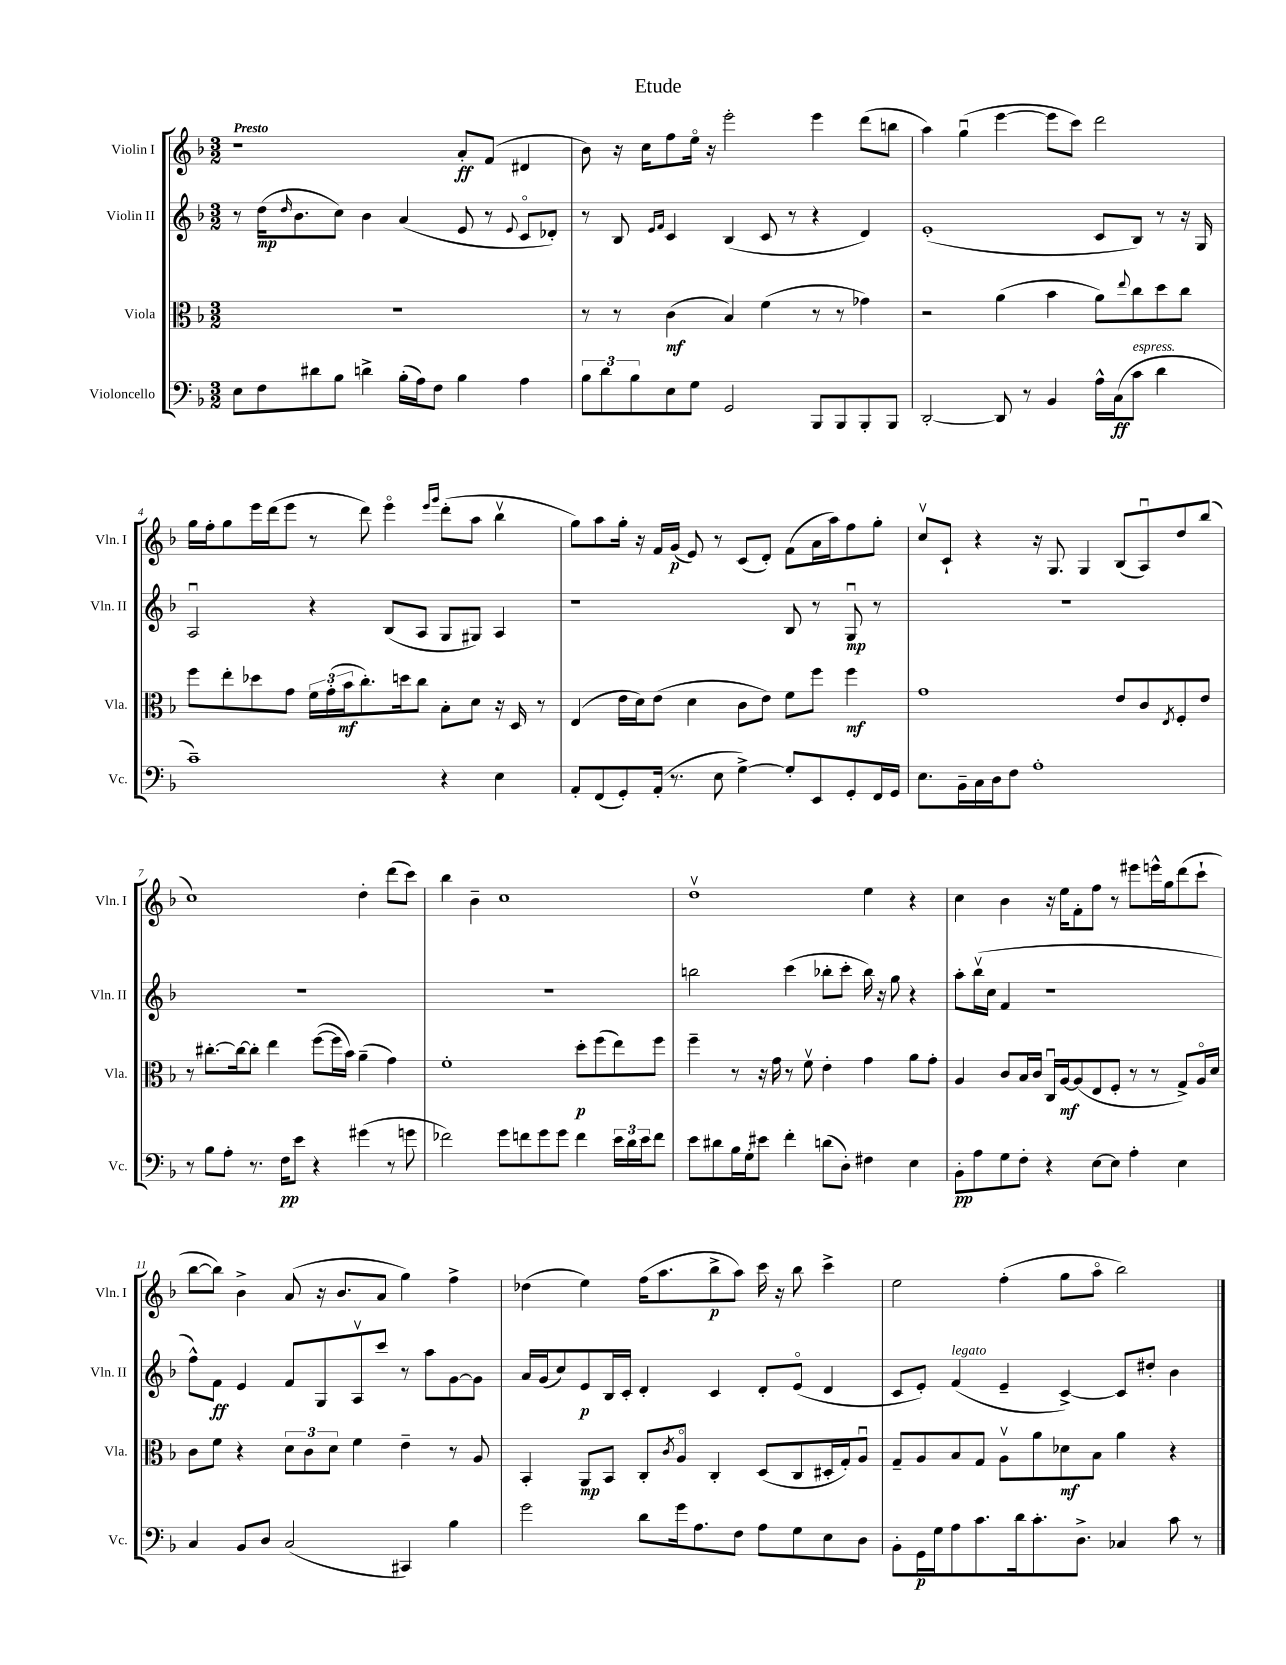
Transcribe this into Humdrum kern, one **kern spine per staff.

**kern	**kern	**kern	**kern
*staff4	*staff3	*staff2	*staff1
*clefF4	*clefC3	*clefG2	*clefG2
*k[b-]	*k[b-]	*k[b-]	*k[b-]
*M3/2	*M3/2	*M3/2	*M3/2
8E	1.r	8r	1r
8F	.	(16dd	.
.	.	16qqdd	.
.	.	8.b-	.
8d#	.	.	.
8B-	.	8cc)	.
4d^	.	4b-	.
(16B-'	.	(4a	.
16A)	.	.	.
8F	.	.	.
4B-	.	8e	8a'
.	.	8r	(8f
.	.	8qqe	.
4A	.	8co	4d#
.	.	8d-')	.
=	=	=	=
12B-	8r	8r	8b-)
12d	.	.	.
.	8r	8B-	16r
12B-	.	.	.
.	.	.	16cc
.	.	16qqe	.
.	.	16qqf	.
8E	(4c	4c	8ff
8G	.	.	16eeo
.	.	.	16r
2GG	4B-)	(4B-	2eee'
.	(4f	8c	.
.	.	8r	.
8BBB-	8r	4r	4eee
8BBB-	8r	.	.
8BBB-'	4g-)	4d)	(8ddd
8BBB-	.	.	8bb
=	=	=	=
[2DD'	2r	(1e'	4aa)
.	.	.	(4ggu
8DD]	(4a	.	[4eee
8r	.	.	.
4BB-	4b-	.	8eee]
.	.	.	8ccc)
16A^^	8a)	8c	2ddd
(16C	.	.	.
.	8qqee	.	.
8c	8cc	8B-)	.
4d	8dd	8r	.
.	8cc	16r	.
.	.	16G	.
=	=	=	=
1c~)	8ff	2Au	16gg
.	.	.	16ff'
.	8ee'	.	8gg
.	8dd-	.	16eee
.	.	.	(16ddd
.	8g	.	8eee
.	24f	4r	8r
.	(24g'	.	.
.	24b-	.	.
.	8.cc')	.	8ddd)
.	.	(8B-	4eeeo
.	16dd	.	.
.	8cc	8A	.
.	.	.	16qqeee
.	.	.	16qqggg
4r	8B-'	8G	(8ddd'
.	8d	8G#)	8aa
4E	16r	4A	4bb-v
.	16D	.	.
.	8r	.	.
=	=	=	=
8AA'	(4E	1r	8gg)
(8FF	.	.	8aa
8GG')	16e	.	16gg'
.	16d)	.	16r
(16AA'	(8e	.	16f
8.r	.	.	(16g
.	4d	.	8e)
8E	.	.	8r
[4G^)	8c	.	(8c
.	8e)	.	8d')
8G']	8f	8B-	(8f
8EE	8ff	8r	16a
.	.	.	16aa)
8GG'	4ff	8Gu	8ff
16FF	.	8r	8gg'
16GG	.	.	.
=	=	=	=
8.E	1g	1.r	8ccv
.	.	.	8c`
16BB-~	.	.	.
16C	.	.	4r
16D	.	.	.
8F	.	.	.
1A'	.	.	16r
.	.	.	8.G
.	.	.	4G
.	8e	.	(8B-
.	8c	.	8Au)
.	8qE	.	.
.	8F'	.	8dd
.	8e	.	(8bb-
=	=	=	=
8r	8r	1.r	1cc)
8B-	[8.cc#'	.	.
8A'	.	.	.
.	16cc#_	.	.
8.r	8cc#']	.	.
.	4ee	.	.
16F	.	.	.
8e	.	.	.
4r	([8ff	.	.
.	16ff]	.	.
.	16b-)	.	.
(4g#	(4a~	.	4dd'
8r	4g)	.	(8ddd
8g	.	.	8ccc)
=	=	=	=
2f-)	1f'	1.r	4bb-
.	.	.	4b-~
8g	.	.	1cc
8f	.	.	.
8g	.	.	.
8g	.	.	.
4f	8dd'	.	.
.	(8ff	.	.
24e	8ee)	.	.
24d	.	.	.
24e	.	.	.
8f	8ff	.	.
=	=	=	=
8e	4ff~	2bb	1ddv
8d#	.	.	.
16B-	8r	.	.
16G'	.	.	.
8e#	16r	.	.
.	16g	.	.
4f'	8r	(4ccc	.
.	8fv	.	.
(8d	4e'	8bb-'	.
8D')	.	8ccc'	.
4F#	4g	16bb-)	4ee
.	.	16r	.
.	.	8gg	.
4E	8a	4r	4r
.	8g'	.	.
=	=	=	=
8BB-'	4A	8aa'	4cc
8A	.	(16bb-v	.
.	.	16cc	.
8G	8c	4f	4b-
8F'	16B-	.	.
.	16c	.	.
4r	16Cu	1r	16r
.	[16A	.	16ee
.	(8A]	.	8f'
[8E	8E	.	8ff
8E]	8F'	.	8r
4A'	8r	.	8eee#
.	8r	.	16eee^^
.	.	.	16gg
4E	8G^)	.	(8ddd
.	16Ao	.	8ccc`
.	16d	.	.
=	=	=	=
4C	8c	8ff^^)	[8bb-
.	8f	8f	8bb-])
8BB-	4r	4e	4b-^
8D	.	.	.
(2C	12d	8f	(8a
.	12c	.	.
.	.	8G	16r
.	12d	.	.
.	.	.	8.b-
.	4f	8Av	.
.	.	8ccc	8a
4CC#)	4e~	8r	4gg)
.	.	8aa	.
4B-	8r	[8g	4ff^
.	8A	8g]	.
=	=	=	=
2g	4BB-'	16a	(4dd-
.	.	(16g	.
.	.	8cc)	.
.	8AA	8e	4ee)
.	8BB-	16B-	.
.	.	16c'	.
8d	8C'	4d'	(16ff
.	.	.	8.aa
.	8qc	.	.
16g	8Ao	.	.
8.A	.	.	.
.	4C'	4c	8bb-^
8F	.	.	8aa)
8A	(8D	8d'	16ccc
.	.	.	16r
8G	8C	(8eo	8bb-
8E	16D#'	4d	4ccc^
.	16G')	.	.
8D	8Au	.	.
=	=	=	=
8BB-'	8G~	8c	2ee
16GG	8A	8e')	.
16G	.	.	.
8A	8B-	(4f	.
8.c	8G	.	.
.	8Av	4e~	(4ff'
16d	.	.	.
8.c'	8a	.	.
.	8d-	[4c^)	8gg
8.D^	.	.	.
.	8B-	.	8aao
4C-	4a	8c]	2bb-)
.	.	8dd#'	.
8c	4r	4b-	.
8r	.	.	.
==	==	==	==
*-	*-	*-	*-
